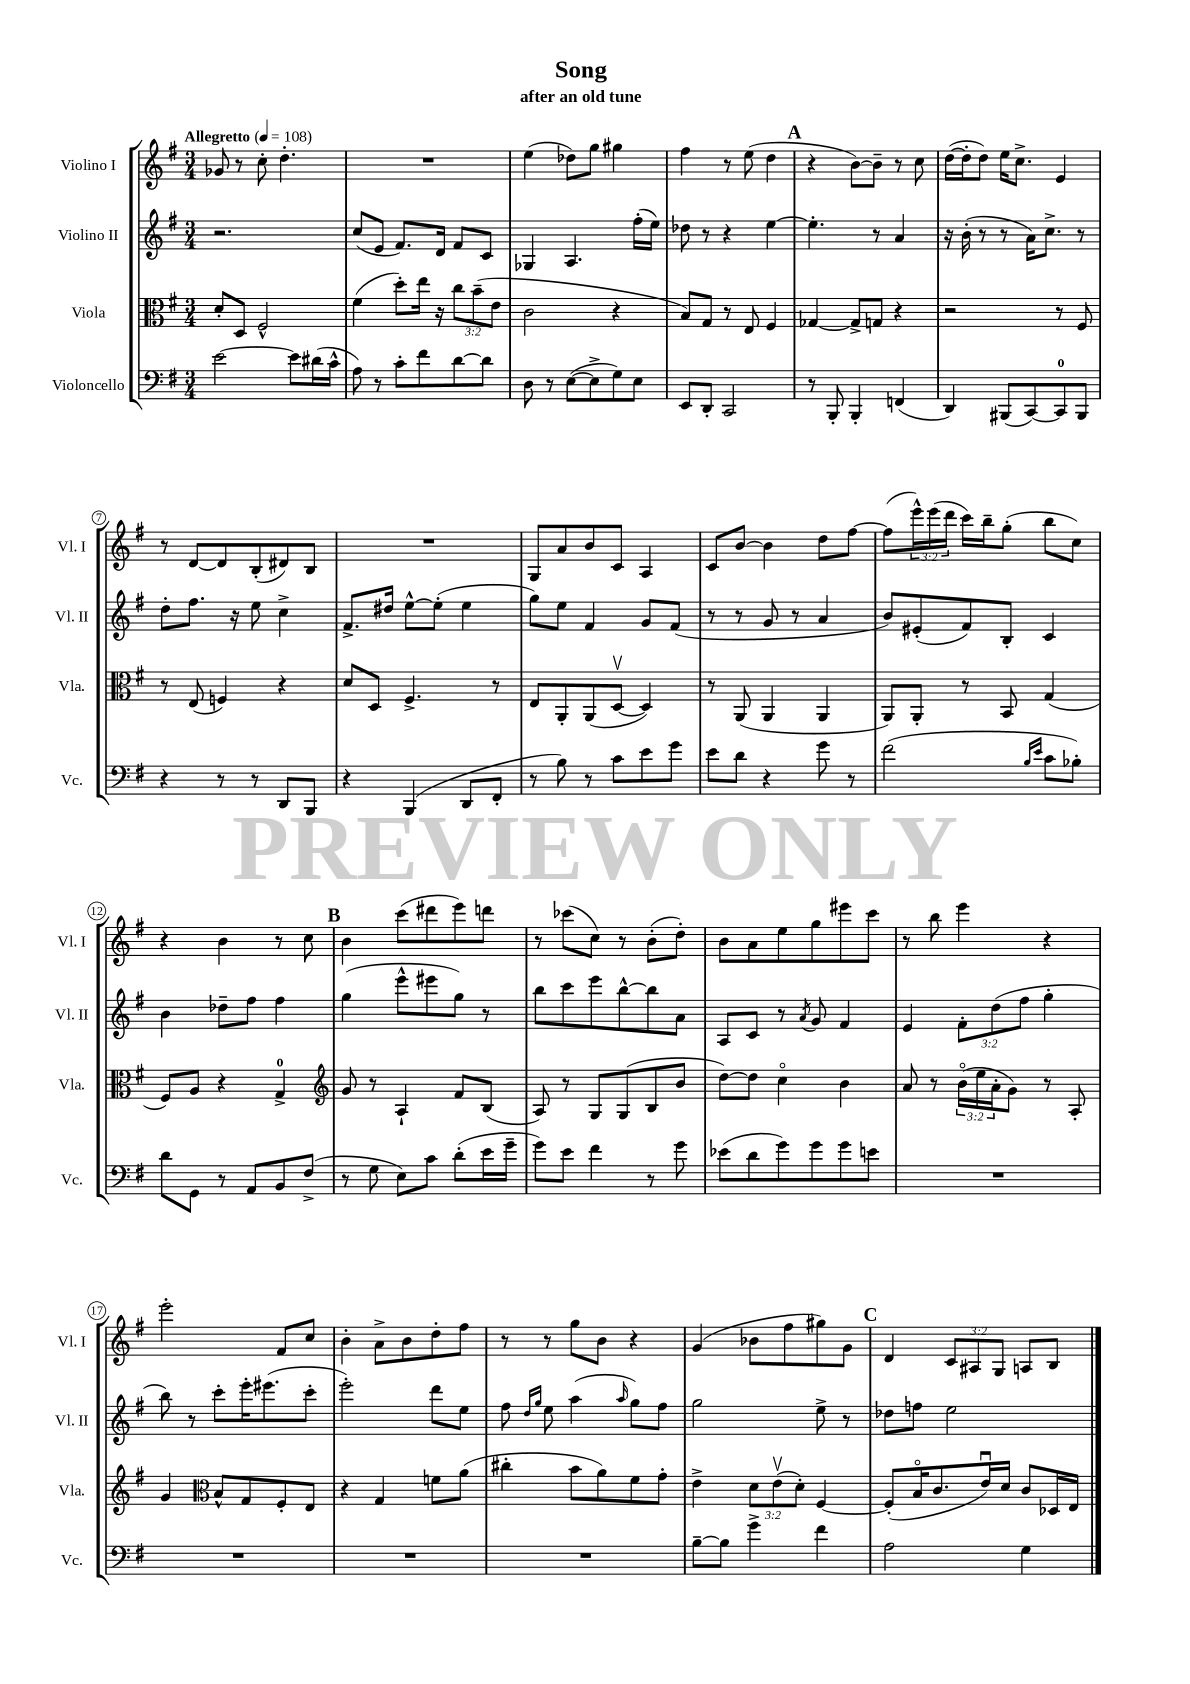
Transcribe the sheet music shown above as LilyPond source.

\header { title = "Song" subtitle = "after an old tune" }
<<
\new StaffGroup <<
\new Staff = "s0" \with { instrumentName = "Violino I" shortInstrumentName = "Vl. I" } {
    \clef treble \key g \major \numericTimeSignature \time 3/4 \override Staff.TupletNumber.text = #tuplet-number::calc-fraction-text \tempo "Allegretto" 4 = 108
    ges'8 r8 c''8-. d''4.-. |
    R2. |
    e''4( des''8) g''8 gis''4 |
    fis''4 r8 e''8( d''4 |
    \mark \markup { \bold "A" } r4 b'8~) b'8-- r8 c''8 |
    d''16~( d''16-. d''8) e''16 c''8.-> e'4 |
    r8 d'8~ d'8 b8-.( dis'8) b8 |
    R2. |
    g8 a'8 b'8 c'8 a4 |
    c'8 b'8~ b'4 d''8 fis''8~ |
    fis''8( \tuplet 3/2 { e'''16-^) e'''16( d'''16 } c'''16) b''16-- g''8-.( b''8 c''8) |
    r4 b'4 r8 c''8 |
    \mark \markup { \bold "B" } b'4 c'''8( dis'''8 e'''8) d'''8 |
    r8 ces'''8( c''8) r8 b'8-.( d''8-.) |
    b'8 a'8 e''8 g''8 eis'''8 c'''8 |
    r8 b''8 e'''4 r4 |
    e'''2-. fis'8 c''8 |
    b'4-. a'8-> b'8 d''8-. fis''8 |
    r8 r8 g''8 b'8 r4 |
    g'4( bes'8 fis''8 gis''8) g'8 |
    \mark \markup { \bold "C" } d'4 \tuplet 3/2 { c'8 ais8 g8 } a8 b8 \bar "|." |
}
\new Staff = "s1" \with { instrumentName = "Violino II" shortInstrumentName = "Vl. II" } {
    \clef treble \key g \major \numericTimeSignature \time 3/4 \override Staff.TupletNumber.text = #tuplet-number::calc-fraction-text
    r2. |
    c''8( e'8 fis'8.) d'16 fis'8 c'8 |
    ges4 a4. fis''16-.( e''16) |
    des''8 r8 r4 e''4~ |
    \mark \markup { \bold "A" } e''4.-. r8 a'4 |
    r16 b'16-.( r8 r8 a'16) c''8.-> r8 |
    d''8-. fis''8. r16 e''8 c''4-> |
    fis'8.-> dis''16 e''8~-^ e''8-.( e''4 |
    g''8) e''8 fis'4 g'8 fis'8( |
    r8 r8 g'8 r8 a'4 |
    b'8) eis'8-.( fis'8) b8-. c'4 |
    b'4 des''8-- fis''8 fis''4 |
    \mark \markup { \bold "B" } g''4( e'''8-^ eis'''8 g''8) r8 |
    b''8 c'''8 e'''8 b''8~-^ b''8 a'8 |
    a8 c'8 r8 \acciaccatura { a'8 } g'8 fis'4 |
    e'4 \tuplet 3/2 { fis'8-. d''8( fis''8 } g''4-. |
    b''8) r8 c'''8-. e'''16-. eis'''8.( c'''8-. |
    e'''2-.) d'''8 e''8 |
    fis''8 \grace { d''16 g''16 } e''8 a''4( \grace { a''16 } g''8) fis''8 |
    g''2 e''8-> r8 |
    \mark \markup { \bold "C" } des''8 f''8 e''2 \bar "|." |
}
\new Staff = "s2" \with { instrumentName = "Viola" shortInstrumentName = "Vla." } {
    \clef alto \key g \major \numericTimeSignature \time 3/4 \override Staff.TupletNumber.text = #tuplet-number::calc-fraction-text
    d'8-. d8 fis2-^ |
    fis'4( d''8-.) e''16 r16 \tuplet 3/2 { c''8 b'8--( e'8 } |
    c'2 r4 |
    b8) g8 r8 e8 fis4 |
    \mark \markup { \bold "A" } ges4~ ges8-> g8 r4 |
    r2 r8 fis8 |
    r8 e8( f4) r4 |
    d'8 d8 fis4.-> r8 |
    e8 a,8-. a,8( d8~\upbow d4) |
    r8 a,8( a,4 a,4 |
    a,8) a,8-. r8 b,8 g4( |
    fis8) a8 r4 g4-0-> |
    \mark \markup { \bold "B" } \clef treble g'8 r8 a4-! fis'8 b8( |
    a8) r8 g8 g8( b8 b'8 |
    d''8~) d''8 c''4\flageolet b'4 |
    a'8 r8 \tuplet 3/2 { b'16\flageolet( e''16 a'16-. } g'8) r8 a8-. |
    g'4 \clef alto b8-^ g8 fis8-. e8 |
    r4 g4 f'8 a'8( |
    cis''4-. b'8 a'8) fis'8 g'8-. |
    e'4-> \tuplet 3/2 { d'8 e'8\upbow( d'8-.) } fis4~ |
    \mark \markup { \bold "C" } fis8-.( b16\flageolet c'8. e'16\downbow) d'16 c'8 des16 e16 \bar "|." |
}
\new Staff = "s3" \with { instrumentName = "Violoncello" shortInstrumentName = "Vc." } {
    \clef bass \key g \major \numericTimeSignature \time 3/4
    e'2~ e'8 dis'16( c'16-^ |
    a8) r8 c'8-. fis'8 d'8~ d'8 |
    d8 r8 e8~( e8-> g8) e8 |
    e,8 d,8-. c,2 |
    \mark \markup { \bold "A" } r8 b,,8-. b,,4-. f,4( |
    d,4) bis,,8( c,8~) c,8-0 bis,,8 |
    r4 r8 r8 d,8 b,,8 |
    r4 b,,4( d,8 fis,8-. |
    r8 b8) r8 c'8 e'8 g'8 |
    e'8 d'8 r4 g'8 r8 |
    fis'2( \grace { b16 e'16 } c'8 bes8-.) |
    d'8 g,8 r8 a,8 b,8 fis8->( |
    \mark \markup { \bold "B" } r8 g8 e8) c'8 d'8-.( e'16 g'16-- |
    g'8) e'8 fis'4 r8 g'8 |
    ees'8( d'8 g'8) g'8 g'8 e'8 |
    R2. |
    R2. |
    R2. |
    R2. |
    b8~-- b8 g'4-> fis'4 |
    \mark \markup { \bold "C" } a2 g4 \bar "|." |
}
>>
>>
\layout { \context { \Score \override BarNumber.stencil = #(make-stencil-circler 0.1 0.3 ly:text-interface::print) } }
